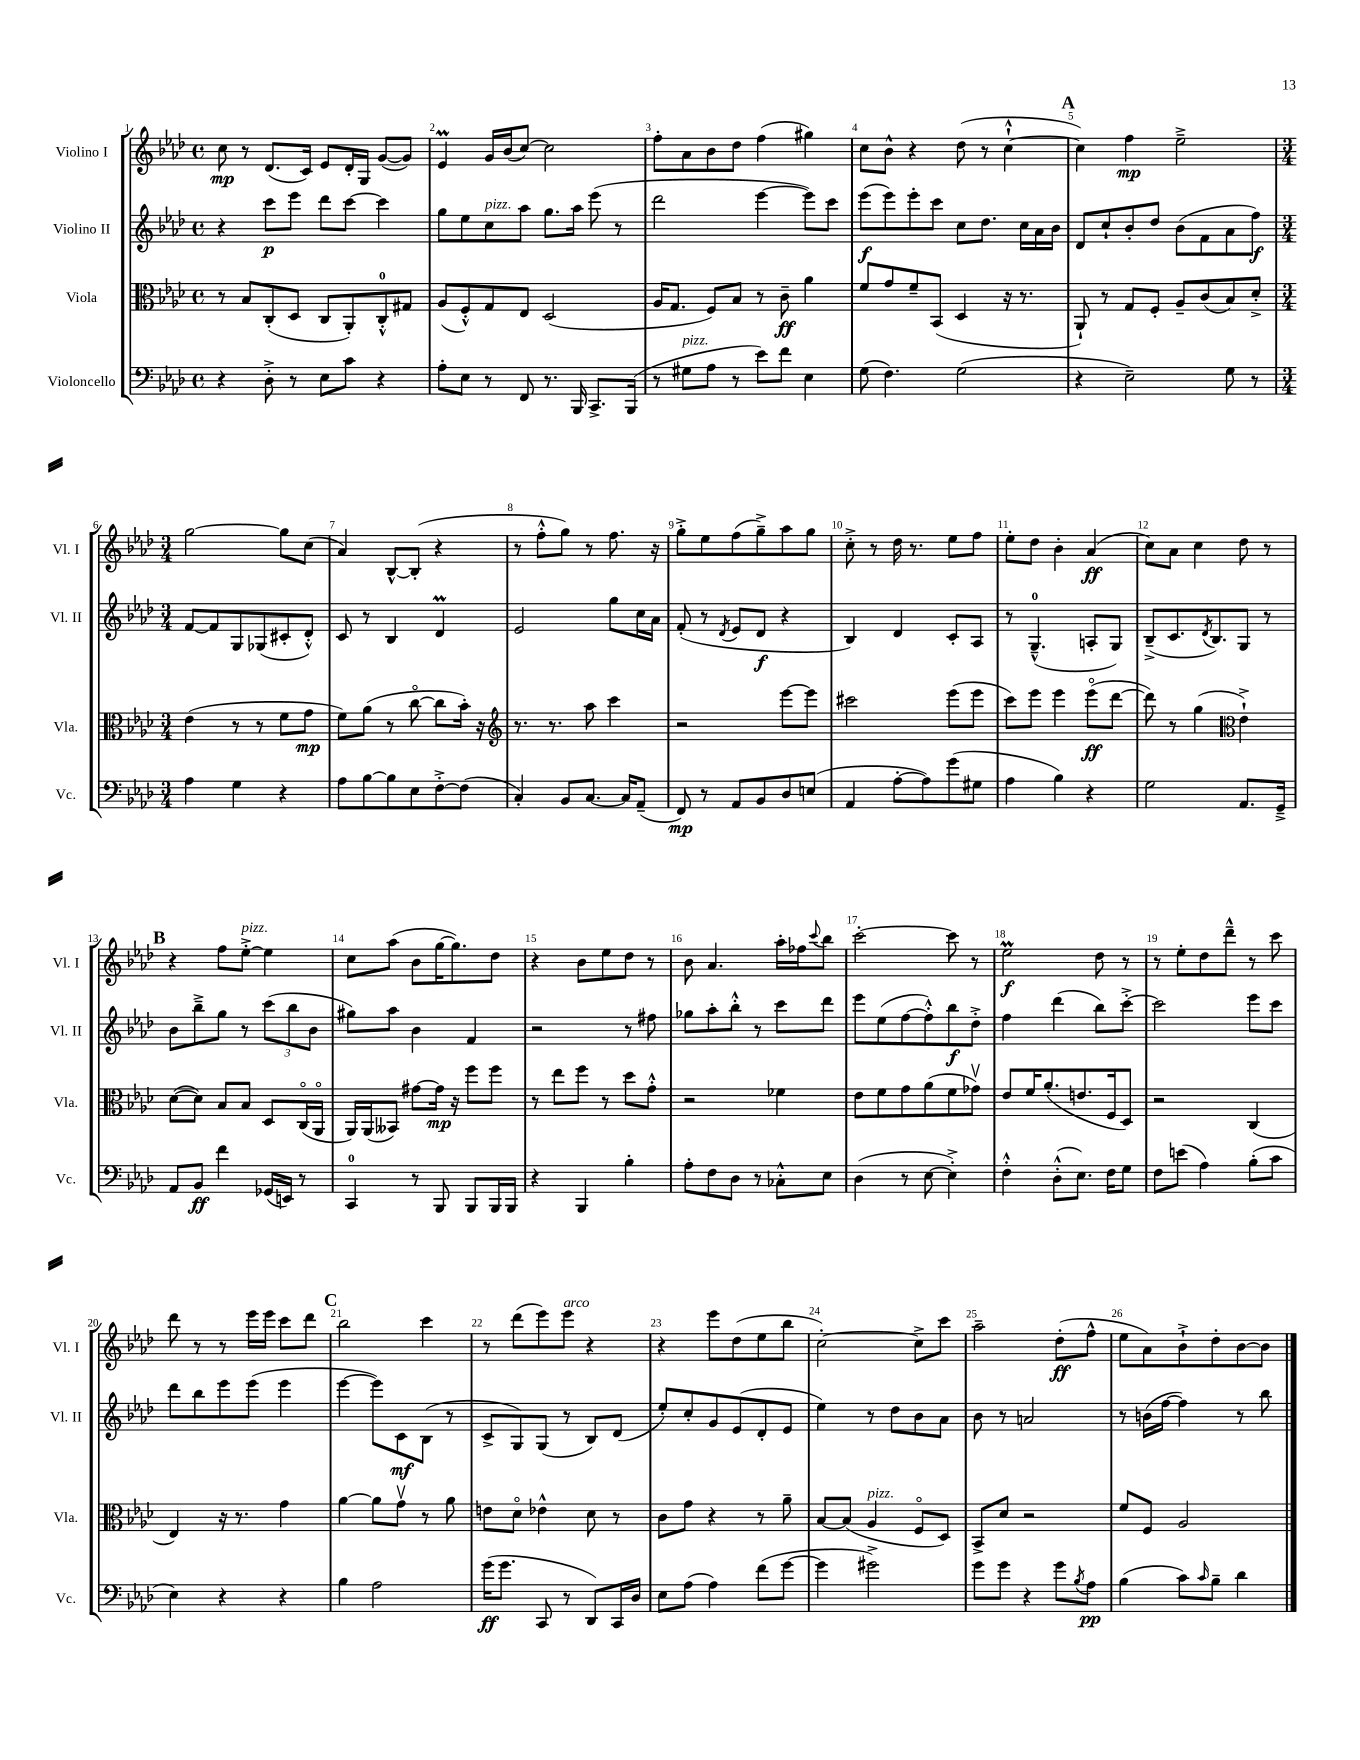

**kern	**kern	**kern	**kern
*staff4	*staff3	*staff2	*staff1
*clefF4	*clefC3	*clefG2	*clefG2
*k[b-e-a-d-]	*k[b-e-a-d-]	*k[b-e-a-d-]	*k[b-e-a-d-]
*M4/4	*M4/4	*M4/4	*M4/4
*met(c)	*met(c)	*met(c)	*met(c)
4r	8r	4r	8cc\
.	8B-/L	.	8r
8D-'^\	(8C'/	8ccc\L	(8.d-/L
8r	8D-/J	8eee-\J	.
.	.	.	16c/Jk)
8E-\L	8C/L	8ddd-\L	8e-/L
8c\J	8AA-'/)	[8ccc\J	16d-'/L
.	.	.	16G/JJ
4r	8C'^^/	4ccc\]	([8g/L
.	8G#/J	.	8g/]J)
=	=	=	=
8A-'\L	(8A-/L	8gg\L	4e-/
8E-\J	8F'^^/)	8ee-\	.
8r	8G/	8cc\	16g/LL
.	.	.	(16b-/J
8FF/	8E-/J	8aa-\J	[8cc/J)
8.r	(2D-/	8.gg\L	2cc\]
16BBB-/	.	16aa-\Jk	.
8.CC^/L	.	(8eee-\	.
.	.	8r	.
(16BBB-/Jk	.	.	.
=	=	=	=
8r	16A-/LK	2ddd-\	8ff'\L
.	8.G/J	.	.
8G#\L	.	.	8a-\
8A-\J	8F/L)	.	8b-\
8r	8B-/J	.	8dd-\J
8e-\L)	8r	[4eee-\	(4ff\
8f\J	8c~\	.	.
4E-\	4a-\	8eee-\]L)	4gg#\)
.	.	8ccc\J	.
=	=	=	=
(8G\	8f/L	(8eee-\L	8cc\L
4.F\)	8g/	8eee-\)	8b-^^\J
.	8f~/	8eee-'\	4r
.	(8BB-/J	8ccc\J	.
(2G\	4D-/	8cc\L	(8dd-\
.	.	8.dd-\J	8r
.	16r	.	[4cc`^^\
.	8.r	16cc\LL	.
.	.	16a-\	.
.	.	16b-\JJ	.
=	=	=	=
4r	8AA-`/)	8d-/L	4cc\])
.	8r	8cc`/	.
2E-~\)	8G/L	8b-'/	4ff\
.	8F'/J	8dd-/J	.
.	8A-~/L	(8b-\L	2ee-~^\
.	(8c/	8f\	.
8G\	8B-/)	8a-\	.
8r	8d-'^/J	8ff\J)	.
=	=	=	=
*M3/4	*M3/4	*M3/4	*M3/4
4A-\	(4e-\	[8f/L	[2gg\
.	.	8f/]	.
4G\	8r	8G/	.
.	8r	(8G-/	.
4r	8f\L	8c#'/	8gg\]L
.	8g\J	8d-'^^/J)	(8cc\J
=	=	=	=
8A-\L	8f\L)	8c/	4a-/)
[8B-\	(8a-\J	8r	.
8B-\]	8r	4B-/	[8B-^^/L
8E-\	[8cco\	.	(8B-'/]J
[8F'^\	8cc\]L	4d-/	4r
(8F\]J	16b-'\Jk)	.	.
.	16r	.	.
=	=	=	=
*	*clefG2	*	*
4C'/)	8.r	2e-/	8r
.	.	.	8ff'^^\L
.	8.r	.	.
8BB-/L	.	.	8gg\J)
[8.C/J	8aa-\	.	8r
.	4ccc\	8gg\L	8.ff\
16C/]LK	.	.	.
(8AA-~/J	.	16cc\L	.
.	.	16a-\JJ	16r
=	=	=	=
8FF/)	2r	(8f'/	8gg'^\L
8r	.	8r	8ee-\
.	.	8qd-/	.
8AA-/L	.	8e-/L	(8ff\
8BB-/	.	8d-/J	8gg~^\)
8D-/	[8eee-\L	4r	8aa-\
(8E/J	8eee-\]J	.	8gg\J
=	=	=	=
4AA-/	2ccc#\	4B-/)	8cc'^\
.	.	.	8r
[8A-'\L	.	4d-/	16dd-\
.	.	.	8.r
8A-\])	.	.	.
(8g\	(8eee-\L	8c'/L	8ee-\L
8G#\J	8eee-\J	8A-/J	8ff\J
=	=	=	=
4A-\	8ccc\L)	8r	8ee-'\L
.	8eee-\J	(4.G~^^/	8dd-\J
4B-\)	4eee-\	.	4b-'\
4r	(8eee-o\L	8A'/L	(4a-/
.	[8ddd-\J	8G/J)	.
=	=	=	=
2G\	8ddd-\])	(8B-~^/L	8cc\L)
.	8r	8.c/	8a-\J
.	(4gg\	.	4cc\
.	.	8qd-/	.
.	.	8.B-/)	.
*	*clefC3	*	*
8.AA-/L	4e-`^\)	8G/J	8dd-\
.	.	8r	8r
16GG~^/Jk	.	.	.
=	=	=	=
8AA-/L	([8d-\L	8b-\L	4r
8BB-/J	8d-\]J)	8bb-~^\	.
4f\	8B-/L	8gg\J	8ff\L
.	8B-/J	8r	[8ee-'^\J
(16GG-/LL	8D-/L	(12ccc\L	4ee-\]
16EE/JJ)	.	.	.
.	.	12bb-\	.
8r	(16Co/L	.	.
.	.	12b-\J	.
.	16AA-o/JJ	.	.
=	=	=	=
4CC/	16AA-/LL)	8gg#\L)	8cc\L
.	(16AA-/J	.	.
.	8BB--/J)	8aa-\J	(8aa-\J
8r	[8g#\L	4b-\	8b-\L
8BBB-/	16g#\]Jk	.	[16gg\K
.	16r	.	8.gg\])
8BBB-/L	8ff\L	4f/	.
16BBB-/L	8ff\J	.	8dd-\J
16BBB-/JJ	.	.	.
=	=	=	=
4r	8r	2r	4r
.	8ee-\L	.	.
4BBB-/	8ff\J	.	8b-\L
.	8r	.	8ee-\
4B-'\	8dd-\L	8r	8dd-\J
.	8g'^^\J	8ff#\	8r
=	=	=	=
8A-'\L	2r	8gg-\L	8b-\
8F\	.	8aa-'\	4.a-/
8D-\J	.	8bb-'^^\J	.
8r	.	8r	.
8C-'^^\L	4f-\	8ccc\L	16aa-'\LL
.	.	.	16ff-\J
.	.	.	8qqccc/
8E-\J	.	8ddd-\J	8bb-\J
=	=	=	=
(4D-\	8e-\L	8eee-\L	[2ccc'\
.	8f\	(8ee-\	.
8r	8g\	[8ff\	.
[8E-\	(8a-\	8ff'^^\])	.
4E-'^\])	8f\	8bb-\	8ccc\]
.	8g-v\J)	8dd-'^\J	8r
=	=	=	=
4F'^^\	8e-/L	4ff\	2ee-\
.	16f/K	.	.
.	(8.a-'/	.	.
(8D-'^^\L	.	(4ddd-\	.
8.E-\J)	8.e/	.	.
.	.	8bb-\L)	8dd-\
16F\LK	16F/k	.	.
8G\J	8D-/J)	[8ccc'^\J	8r
=	=	=	=
8F\L	2r	2ccc\]	8r
(8e\J	.	.	8ee-'\L
4A-\)	.	.	8dd-\
.	.	.	8ddd-~^^\J
(8B-'\L	(4C/	8eee-\L	8r
8c\J	.	8ccc\J	8ccc\
=	=	=	=
4E-\)	4E-/)	8ddd-\L	8ddd-\
.	.	8bb-\	8r
4r	16r	8eee-\	8r
.	8.r	.	.
.	.	(8eee-\J	16eee-\LL
.	.	.	16eee-\JJ
4r	4g\	4eee-\	8ccc\L
.	.	.	8ddd-\J
=	=	=	=
4B-\	[4a-\	[4eee-\	2bb-\
2A-\	8a-\]L	8eee-\]L)	.
.	8gv\J	8c\	.
.	8r	(8B-\J	4ccc\
.	8a-\	8r	.
=	=	=	=
(16g\LK	8e\L	8c^/L	8r
8.g\J	.	.	.
.	8d-o\J	8G/)	(8ddd-\L
8CC/	4e-^^\	(8G/J	8eee-\)
8r	.	8r	8eee-\J
8DD-/L)	8d-\	8B-/L)	4r
16CC/L	8r	(8d-/J	.
16D-/JJ	.	.	.
=	=	=	=
8E-\L	8c\L	8ee-'/L)	4r
(8A-\J	8g\J	8cc'/	.
4A-\)	4r	8g/	8eee-\L
.	.	(8e-/	(8dd-\
(8f\L	8r	8d-'/	8ee-\
[8g\J	8a-~\	8e-/J	8bb-\J
=	=	=	=
4g\]	[8B-/L	4ee-\)	[2cc'\)
.	(8B-/]J	.	.
2g#^\)	4A-/	8r	.
.	.	8dd-\L	.
.	8Fo/L	8b-\	8cc^\]L
.	8D-/J)	8a-\J	8ccc\J
=	=	=	=
8g\L	8BB-^/L	8b-\	2aa-~\
8g\J	8d-/J	8r	.
4r	2r	2a/	.
8g\L	.	.	(8dd-'\L
8qB-/	.	.	.
8A-\J	.	.	8ff^^\J
=	=	=	=
(4B-\	8f/L	8r	8ee-\L
.	8F/J	(16b\LL	8a-\)
.	.	[16ff\JJ	.
8c\L)	2A-/	4ff\])	8b-`^\
16qqc/	.	.	.
8B-~\J	.	.	8dd-'\
4d-\	.	8r	[8b-\
.	.	8bb-\	8b-\]J
==	==	==	==
*-	*-	*-	*-
